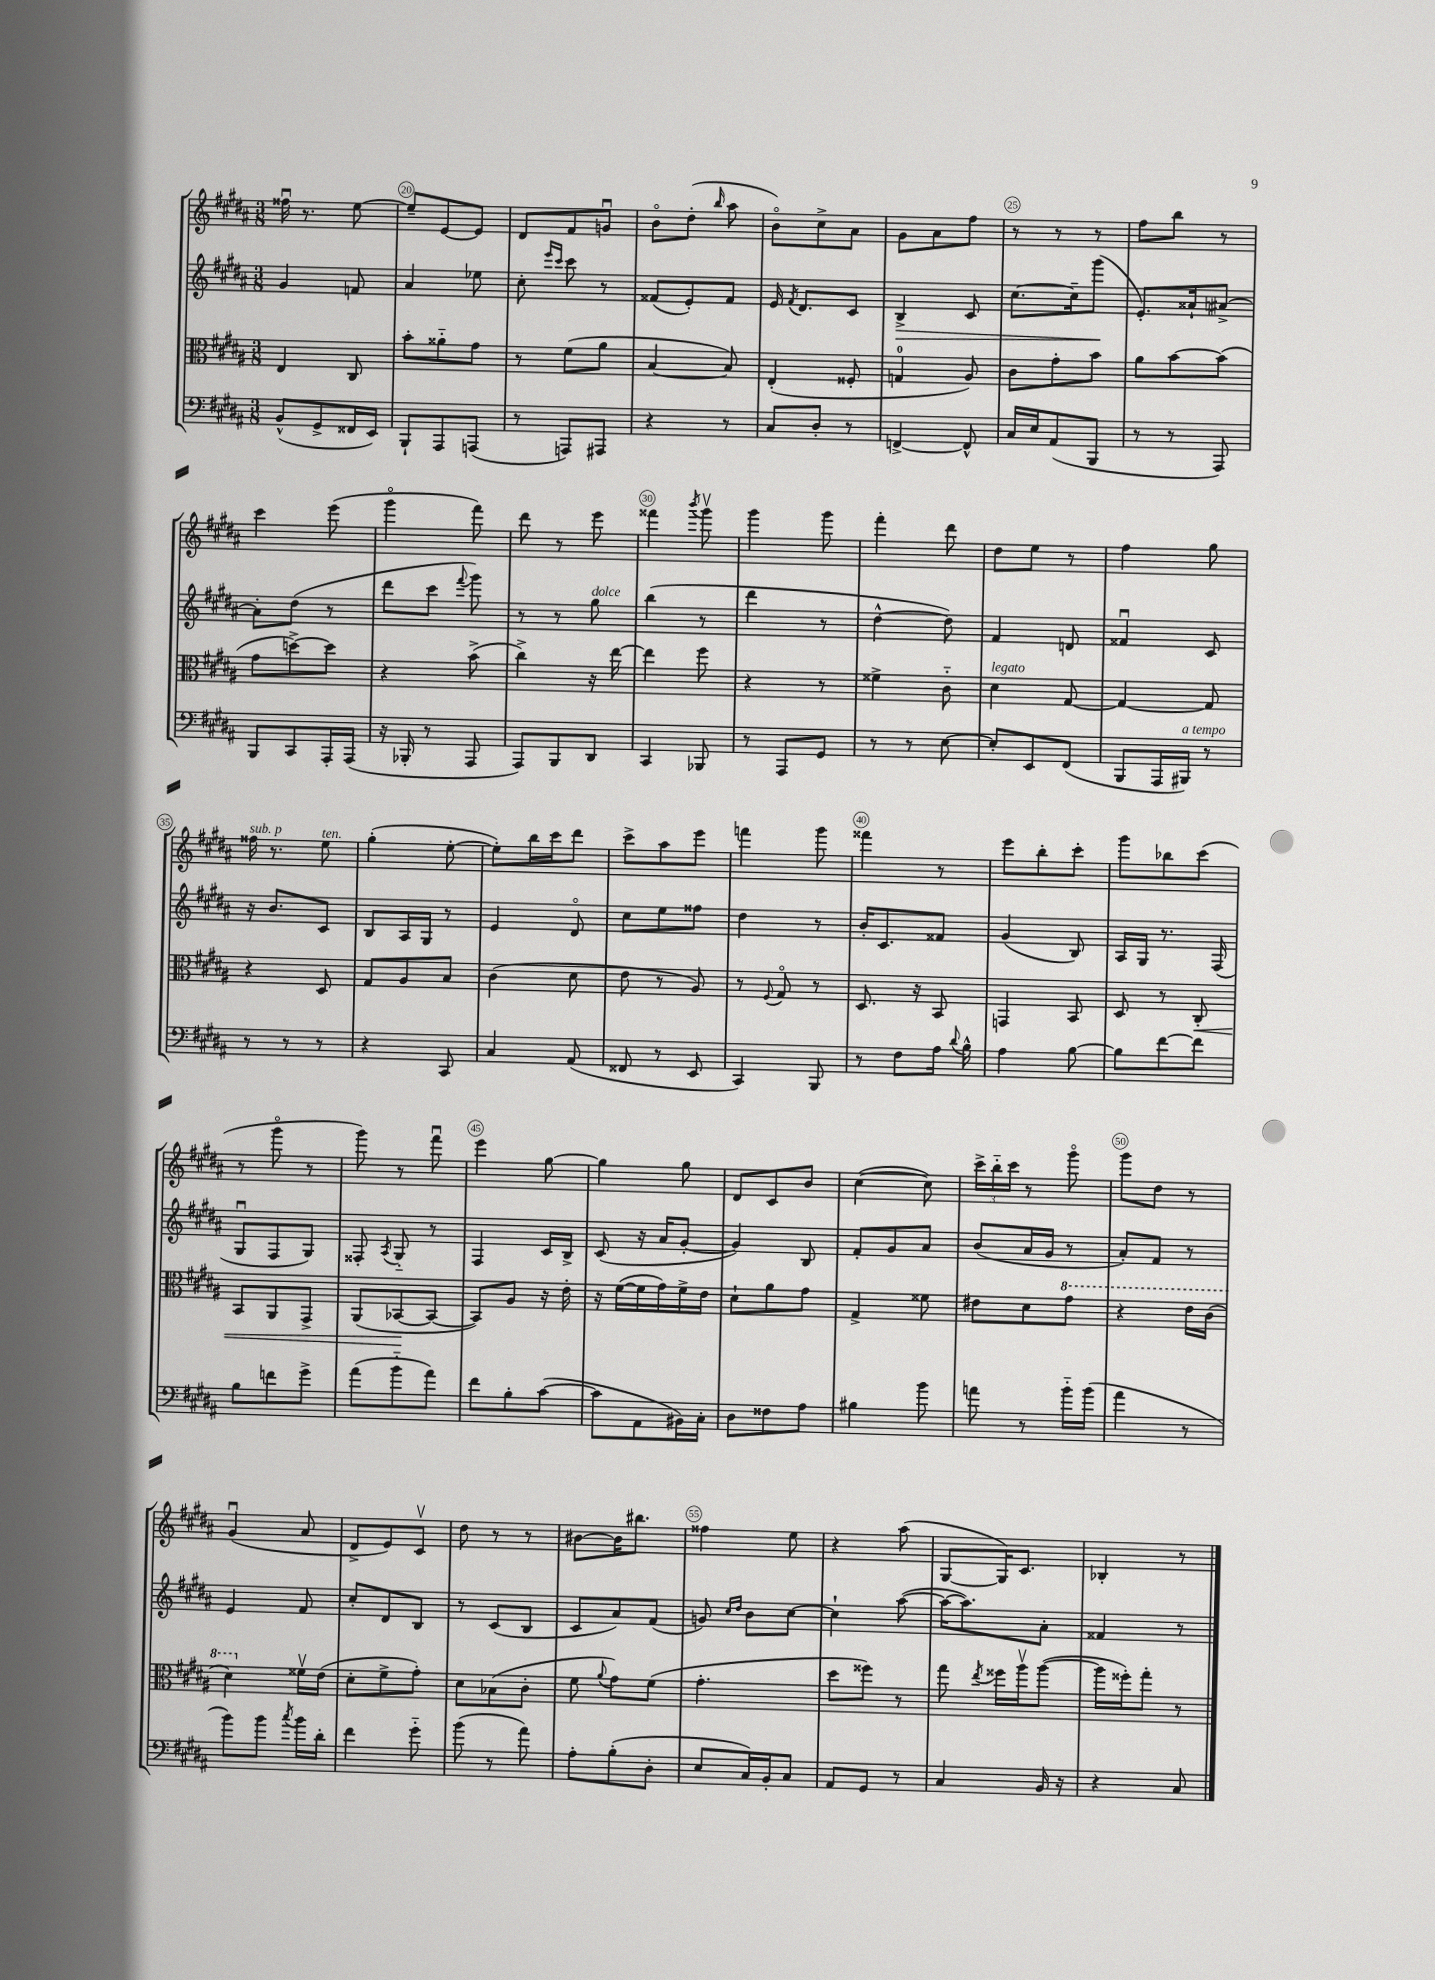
<<
\new StaffGroup <<
\new Staff = "s0" {
    \clef treble \key b \major \numericTimeSignature \time 3/8
    \autoBeamOff fisis''16\downbow r8. e''8~ |
    e''8[-- e'8~ e'8] |
    dis'8[ fis'8 g'8]\downbow |
    b'8[\flageolet dis''8]-.( \grace { b''16 } ais''8 |
    b'8[\flageolet) cis''8-> ais'8] |
    gis'8[ ais'8 fis''8] |
    r8 r8 r8 |
    fis''8[ b''8] r8 |
    cis'''4 e'''8( |
    gis'''4\flageolet fis'''8) |
    dis'''8 r8 e'''8 |
    fisis'''4 \acciaccatura { b'''8 } gis'''8\upbow |
    gis'''4 gis'''8 |
    fis'''4-. dis'''8 |
    dis''8[ e''8] r8 |
    fis''4 gis''8 |
    fisis''16^\markup { \italic "sub. p" } r8. e''8^\markup { \italic "ten." } |
    gis''4-.( e''8~-. |
    e''8[-.) b''16 cis'''16 dis'''8] |
    cis'''8[-> ais''8 e'''8] |
    f'''4 gis'''8 |
    fisis'''4 r8 |
    e'''8[ b''8-. cis'''8]-. |
    gis'''8[ bes''8 cis'''8]( |
    r8 gis'''8\flageolet r8 |
    gis'''8) r8 fis'''8\downbow |
    e'''4 gis''8~ |
    gis''4 gis''8 |
    dis'8[ cis'8 b'8] |
    cis''4~( cis''8) |
    \tuplet 3/2 { cis'''16[-> b''16-_ cis'''16] } r8 gis'''8\flageolet |
    gis'''8[ dis''8] r8 |
    gis'4\downbow( ais'8 |
    dis'8[-> e'8) cis'8]\upbow |
    dis''8 r8 r8 |
    bis'8[~ bis'16 bis''8.] |
    fisis''4 e''8 |
    r4 ais''8( |
    gis8[~ gis16) cis'8.] |
    bes4-. r8 \bar "|." |
}
\new Staff = "s1" {
    \clef treble \key b \major \numericTimeSignature \time 3/8
    \autoBeamOff gis'4 f'8 |
    ais'4 ees''8 |
    cis''8-. \grace { e'''16[ cis'''16] } cis'''8 r8 |
    fisis'8[( e'8-.) fisis'8] |
    e'16 \acciaccatura { fis'8 } dis'8.[ cis'8] |
    b4->\> cis'8 |
    cis''8.[~ cis''16-- gis'''8]\!( |
    e'8.[-.) aisis'16-! ais'8]~-> |
    ais'8[-. dis''8]( r8 |
    dis'''8[ cis'''8] \appoggiatura { fis'''8 } gis'''8) |
    r8 r8 gis''8^\markup { \italic "dolce" } |
    b''4( r8 |
    dis'''4 r8 |
    dis''4~-^ dis''8) |
    fis'4 d'8 |
    fisis'4\downbow cis'8 |
    r16 b'8.[ cis'8] |
    b8[ ais16 gis16] r8 |
    e'4 dis'8\flageolet |
    cis''8[ e''8 fisis''8] |
    dis''4 r8 |
    b'16[-. cis'8. fisis'8] |
    gis'4( b8) |
    ais16[ gis16] r8. fis16( |
    gis8[\downbow fis8 gis8]) |
    fisis8-. \acciaccatura { ais8 } gis8-_ r8 |
    fis4 cis'16[ b16]-> |
    cis'8( r16 ais'16[ gis'8]~-. |
    gis'4) b8 |
    fis'8[-. gis'8 ais'8] |
    b'8[( ais'16 gis'16] r8 |
    ais'8[-.) fis'8] r8 |
    e'4 fis'8 |
    cis''8[-. dis'8 b8] |
    r8 cis'8[( b8] |
    cis'8[ ais'8) fis'8]( |
    g'8) \grace { cis''16[ dis''16] } b'8[ cis''8]~ |
    cis''4-! ais''8~( |
    ais''16[~ ais''8.) ais'8]-. |
    fisis'4 r8 \bar "|." |
}
\new Staff = "s2" {
    \clef alto \key b \major \numericTimeSignature \time 3/8
    \autoBeamOff e4 cis8 |
    b'8[-. aisis'8-_ gis'8] |
    r8 fis'8[( ais'8] |
    b4~ b8) |
    e4-.( fisis8-. |
    g4-0 ais8) |
    cis'8[ gis'8-. b'8] |
    ais'8[ b'8~ b'8]( |
    gis'8[ d''8~->) d''8] |
    r4 b'8->( |
    cis''4->) r16 e''16~ |
    e''4 fis''8 |
    r4 r8 |
    fisis'4-> cis'8-_ |
    dis'4^\markup { \italic "legato" } gis8~ |
    gis4~ gis8 |
    r4 dis8 |
    gis8[ ais8 b8] |
    cis'4( dis'8 |
    e'8 r8 ais8) |
    r8 \appoggiatura { fis8 } gis8\flageolet r8 |
    dis8. r16 b,8 |
    g,4 b,8 |
    dis8 r8 cis8-.\< |
    b,8[ ais,8 gis,8]-> |
    ais,8[( bes,8~\! bes,8]~ |
    bes,8[) ais8] r16 e'16-. |
    r16 fis'16[~( fis'16 gis'16) fis'16-> e'16] |
    dis'8[-! ais'8 gis'8] |
    gis4-> fisis'8 |
    eis'8[ dis'8 \ottava #1 gis''8] |
    r4 e''16[ cis''16]( |
    dis''4) \ottava #0 fisis'16[\upbow e'16]( |
    dis'8[-. fis'8-> gis'8]-.) |
    dis'8[ bes8( cis'8]-. |
    fis'8 \appoggiatura { ais'8 } gis'8[) fis'8]( |
    gis'4.-. |
    dis''8[ fisis''8]) r8 |
    gis''8 \acciaccatura { e''8 } fisis''16[ ais''16\upbow ais''8]~( |
    ais''16[ fisis''16-.) gis''8]-. r8 \bar "|." |
}
\new Staff = "s3" {
    \clef bass \key b \major \numericTimeSignature \time 3/8
    \autoBeamOff b,8[-^( gis,8-> fisis,16 e,16]) |
    b,,8[-! ais,,8 a,,8]( |
    r8 a,,8[) ais,,8] |
    r4 r8 |
    cis8[ dis8]-. r8 |
    f,4~-> f,8-^ |
    cis16[ e16 ais,8( b,,8] |
    r8 r8 ais,,8) |
    b,,8[ cis,8 ais,,16-. ais,,16]( |
    r16 bes,,16-. r8 ais,,8 |
    ais,,8[) b,,8 dis,8] |
    cis,4 bes,,8 |
    r8 ais,,8[ gis,8] |
    r8 r8 e8~ |
    e8[-. e,8 fis,8]( |
    b,,8[ ais,,16 bis,,16]^\markup { \italic "a tempo" }) r8 |
    r8 r8 r8 |
    r4 cis,8 |
    cis4 ais,8( |
    fisis,8 r8 e,8 |
    cis,4) b,,8 |
    r8 fis8[ ais16] \appoggiatura { dis'8 } b16-^ |
    ais4 b8~ |
    b8[ fis'8~ fis'8] |
    b8[ f'8 gis'8]-> |
    ais'8[( b'8-_ ais'8]) |
    fis'8[ b8-. cis'8]~( |
    cis'8[ ais,8 bis,16) cis16]-. |
    dis8[ fisis8 ais8] |
    bis4 b'8 |
    a'8 r8 b'16[-_ b'16]( |
    ais'4 r8 |
    b'8[) b'8] \acciaccatura { cis''8 } b'16[ dis'16]-. |
    fis'4 gis'8-_ |
    b'8( r8 ais'8) |
    ais8[-. b8-.( dis8]-. |
    e8[ cis16) b,16-. cis8] |
    ais,8[ gis,8] r8 |
    cis4 b,16 r16 |
    r4 cis8 \bar "|." |
}
>>
>>
\layout { \context { \Score currentBarNumber = #19 \override BarNumber.break-visibility = ##(#f #t #t) barNumberVisibility = #(every-nth-bar-number-visible 5) \override BarNumber.stencil = #(make-stencil-circler 0.1 0.3 ly:text-interface::print) } }
